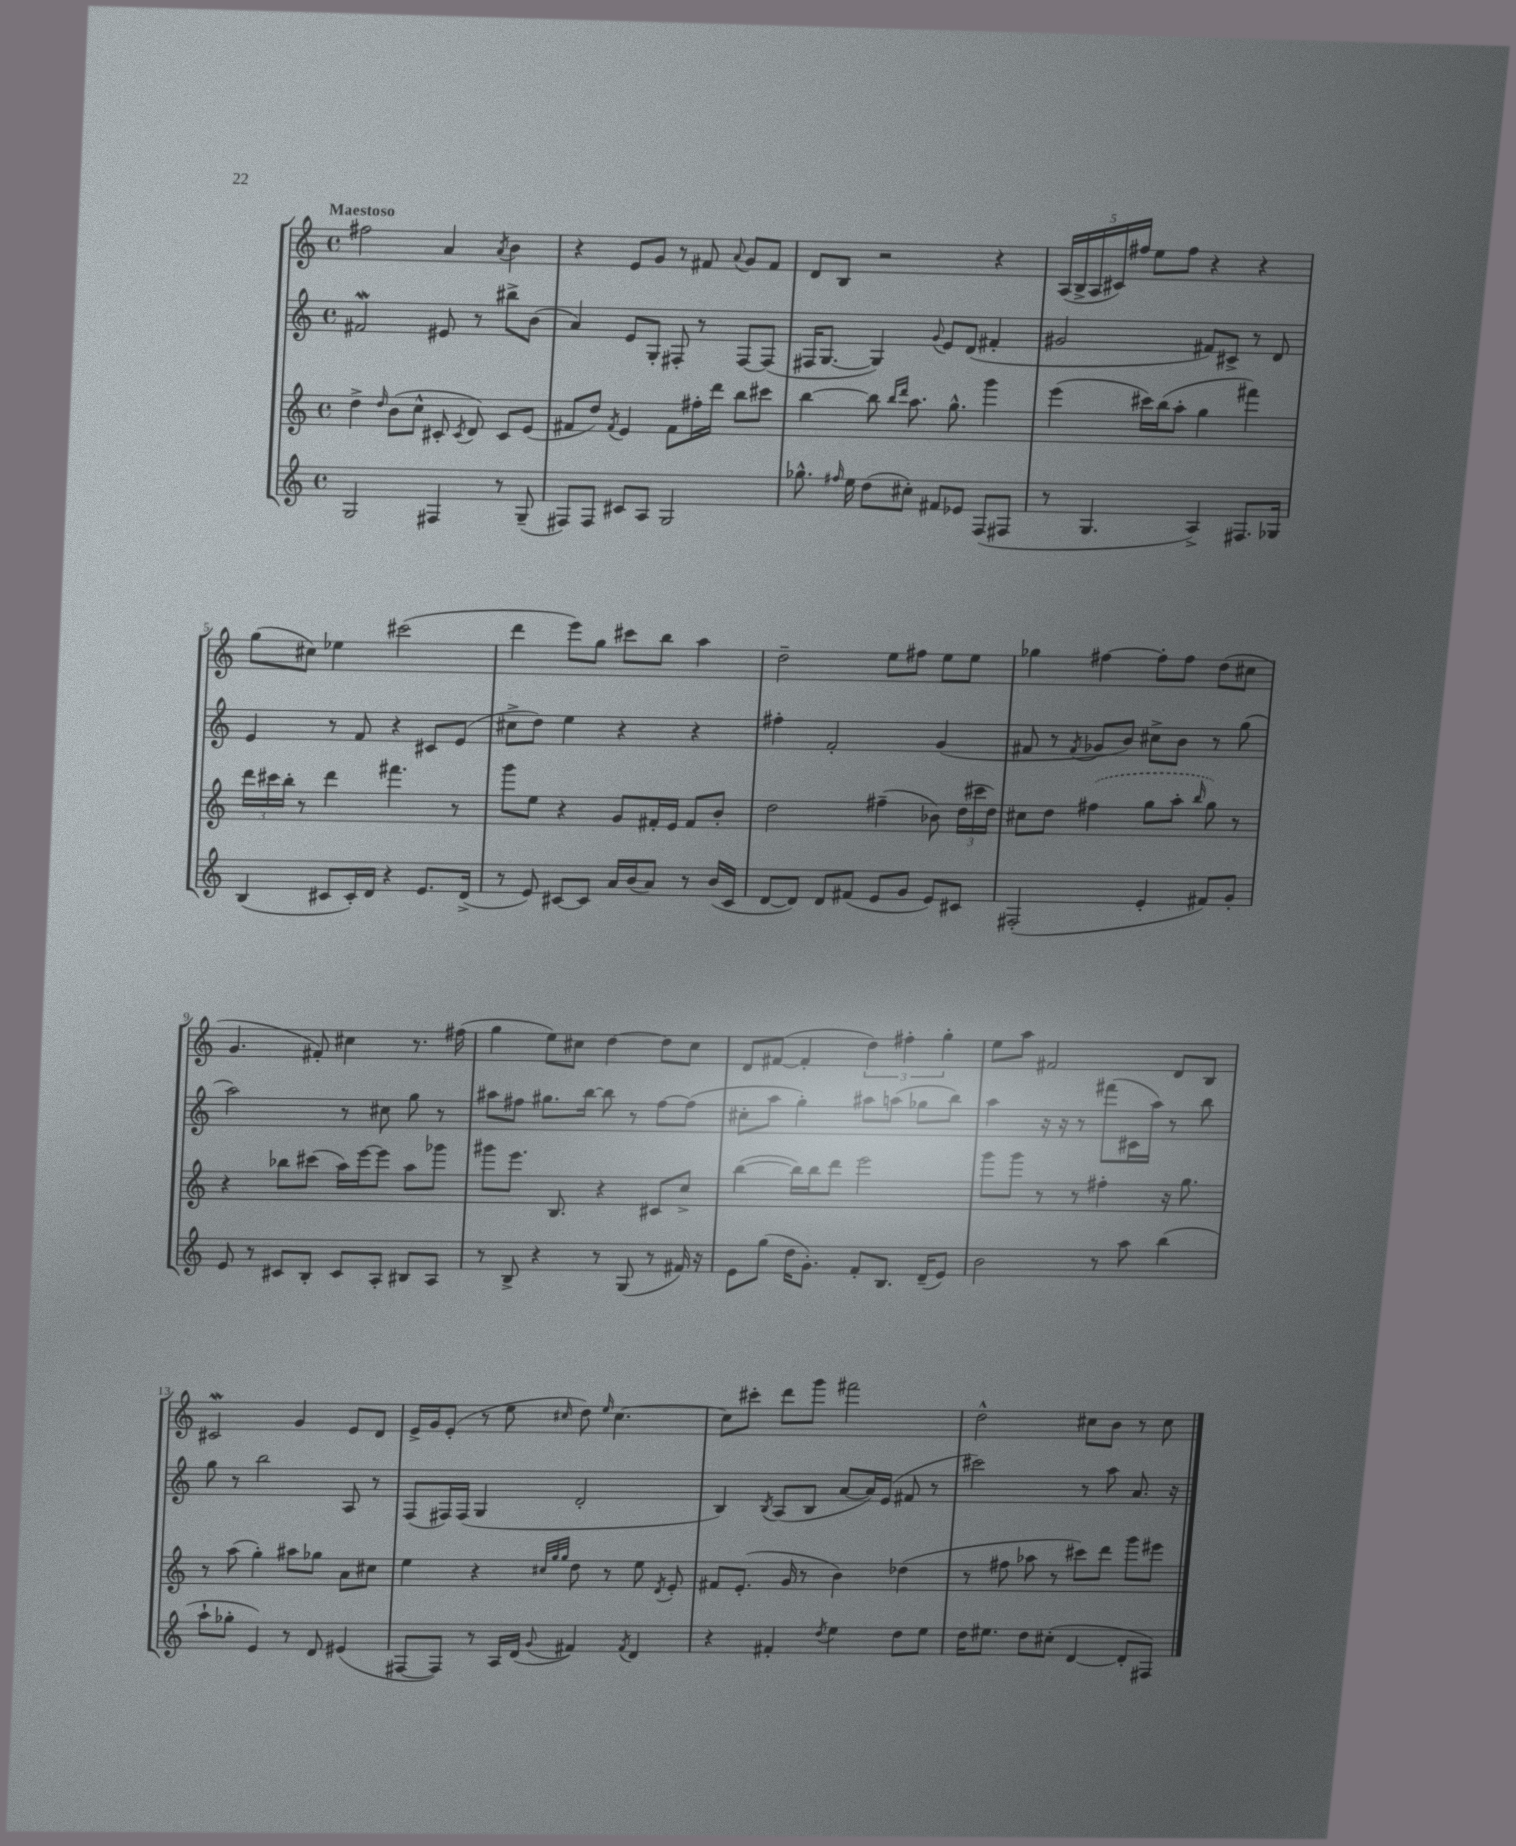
<<
\new StaffGroup <<
\new Staff = "s0" {
    \clef treble \key c \major \defaultTimeSignature \time 4/4 \tempo "Maestoso"
    \autoBeamOff fis''2 a'4 \acciaccatura { a'8 } b'4 |
    r4 e'8[ g'8] r8 fis'8 \appoggiatura { a'8 } g'8[ fis'8] |
    d'8[ b8] r2 r4 |
    \tuplet 5/4 { a16[( b16-> a16 cis'16) fis''16] } e''8[ fis''8] r4 r4 |
    g''8[( cis''8]) ees''4 cis'''2( |
    d'''4 e'''8[) g''8] cis'''8[ b''8] a''4 |
    d''2-- e''8[ fis''8] e''8[ e''8] |
    ges''4 fis''4~ fis''8[-. fis''8] d''8[( cis''8] |
    g'4. fis'8-.) cis''4 r8. fis''16( |
    g''4 e''8[) cis''8] d''4~ d''8[ cis''8] |
    d'8[ fis'8]~( fis'4-. \tuplet 3/2 { d''4) fis''4-. g''4-. } |
    e''8[ a''8] fis'2 d'8[ b8] |
    cis'2\mordent g'4 e'8[ d'8] |
    e'16[-> g'16 e'8]-.( r8 e''8 \grace { cis''16 } d''8) \grace { e''16 } cis''4.~ |
    cis''8[ cis'''8]-. d'''8[ g'''8] fis'''2 |
    d''2-^ cis''8[ b'8] r8 cis''8 \bar "|." |
}
\new Staff = "s1" {
    \clef treble \key c \major \defaultTimeSignature \time 4/4
    \autoBeamOff fis'2\mordent eis'8 r8 bis''8[-> b'8]( |
    a'4) e'8[ g8]-. fis8-. r8 fis8[~ fis8]( |
    fis16[ g8.]~ g4) \appoggiatura { g'8 } e'8[ d'8]( fis'4-. |
    gis'2 fis'8[) cis'8]-> r8 d'8 |
    e'4 r8 f'8 r4 cis'8[ e'8]( |
    cis''8[-> d''8]) e''4 r4 r4 |
    fis''4-. f'2-. g'4( |
    fis'8 r8 \acciaccatura { fis'8 } ges'8[ b'8]) cis''8[-> b'8] r8 g''8( |
    a''2) r8 cis''8 g''8 r8 |
    ais''8[ fis''8] gis''8.[ b''16]~ b''8 r8 fis''8[~ fis''8]( |
    cis''8[-. a''8] g''4-.) ais''8[ a''8]( ges''8[ b''8]) |
    a''4 r16 r16 r8 fis'''8[( cis'16 a''16]) r8 b''8 |
    g''8 r8 b''2 a8 r8 |
    f8[( fis16) fis16]( g4 d'2-. |
    b4) \acciaccatura { b8 } a8[( b8] a'8[~ a'16) e'16]( fis'8 r8 |
    cis'''2) r8 a''8 a'8. r16 \bar "|." |
}
\new Staff = "s2" {
    \clef treble \key c \major \defaultTimeSignature \time 4/4
    \autoBeamOff d''4-> \grace { d''16 } b'8[( c''8]-^ cis'8-. \acciaccatura { cis'8 } d'8) cis'8[ e'8]( |
    fis'8[ d''8]) \acciaccatura { fis'8 } e'4 fis'8[ fis''16-. d'''16] b''8[ cis'''8] |
    b''4~ b''8 \grace { b''16[ d'''16] } a''8. g''8.-^ g'''4 |
    e'''4( cis'''16[) b''16( a''8]-. g''4 fis'''4) |
    \tuplet 3/2 { d'''16[ cis'''16 b''16]-. } r8 d'''4 fis'''4. r8 |
    g'''8[ e''8] r4 g'8[ fis'16-. e'16] fis'8[ b'8]-. |
    d''2 fis''4--( bes'8) \tuplet 3/2 { d''16[( cis'''16 d''16]) } |
    cis''8[ d''8] \once \slurDashed fis''4( g''8[ a''8]-. \grace { b''16 } g''8) r8 |
    r4 bes''8[ cis'''8]( a''16[) e'''16~ e'''8] a''8[ ges'''8] |
    gis'''8[ e'''8.] b8. r4 cis'8[ c''8]-> |
    b''4~( b''16[) b''16 d'''8] e'''2 |
    g'''8[ g'''8] r8 r8 fis''4-. r16 g''8. |
    r8 a''8( g''4-.) ais''8[ ges''8] a'8[ cis''8] |
    e''4 r4 \grace { cis''32[ g''32 g''32] } d''8 r8 e''8 \acciaccatura { d'8 } e'8-. |
    fis'8[ e'8.]-.( g'16 r8 b'4) des''4( |
    r8 fis''8 aes''8 r8 cis'''8[) d'''8] g'''8[ eis'''8] \bar "|." |
}
\new Staff = "s3" {
    \clef treble \key c \major \defaultTimeSignature \time 4/4
    \autoBeamOff g2 fis4 r8 g8--( |
    fis8[) fis8] cis'8[ a8] g2 |
    ges''8.-^ \grace { fis''16 } e''16 d''8[( cis''8]-.) fis'8[ ees'8] f8[( fis8] |
    r8 g4. a4->) fis8.[ ges16] |
    b4( cis'8[ cis'16-.) d'16] r4 e'8.[ d'16]->( |
    r8 e'8) cis'8[~ cis'8] a'16[ b'16( a'8]) r8 b'16[( cis'16] |
    d'8[~ d'8]) d'8[ fis'8]( e'8[ g'8] e'8[) cis'8] |
    fis2-.( e'4-. fis'8[) g'8]-. |
    e'8 r8 cis'8[ b8]-. cis'8[ a8]-. bis8[ a8] |
    r8 b8-> r4 r8 g8( r8 fis'16) r16 |
    e'8[ g''8]( d''16[ g'8.]-.) f'8[-. b8.] d'16[--( e'8]) |
    b'2 r8 a''8 b''4( |
    a''8[-! ges''8]-. e'4) r8 d'8 eis'4( |
    fis8[~ fis8]) r8 a16[ d'16]( \appoggiatura { g'8 } fis'4) \acciaccatura { fis'8 } d'4 |
    r4 fis'4-. \acciaccatura { d''8 } e''4 d''8[ e''8] |
    d''16[ eis''8.] d''8[ cis''8]-.( d'4~ d'8[-. fis8]) \bar "|." |
}
>>
>>
